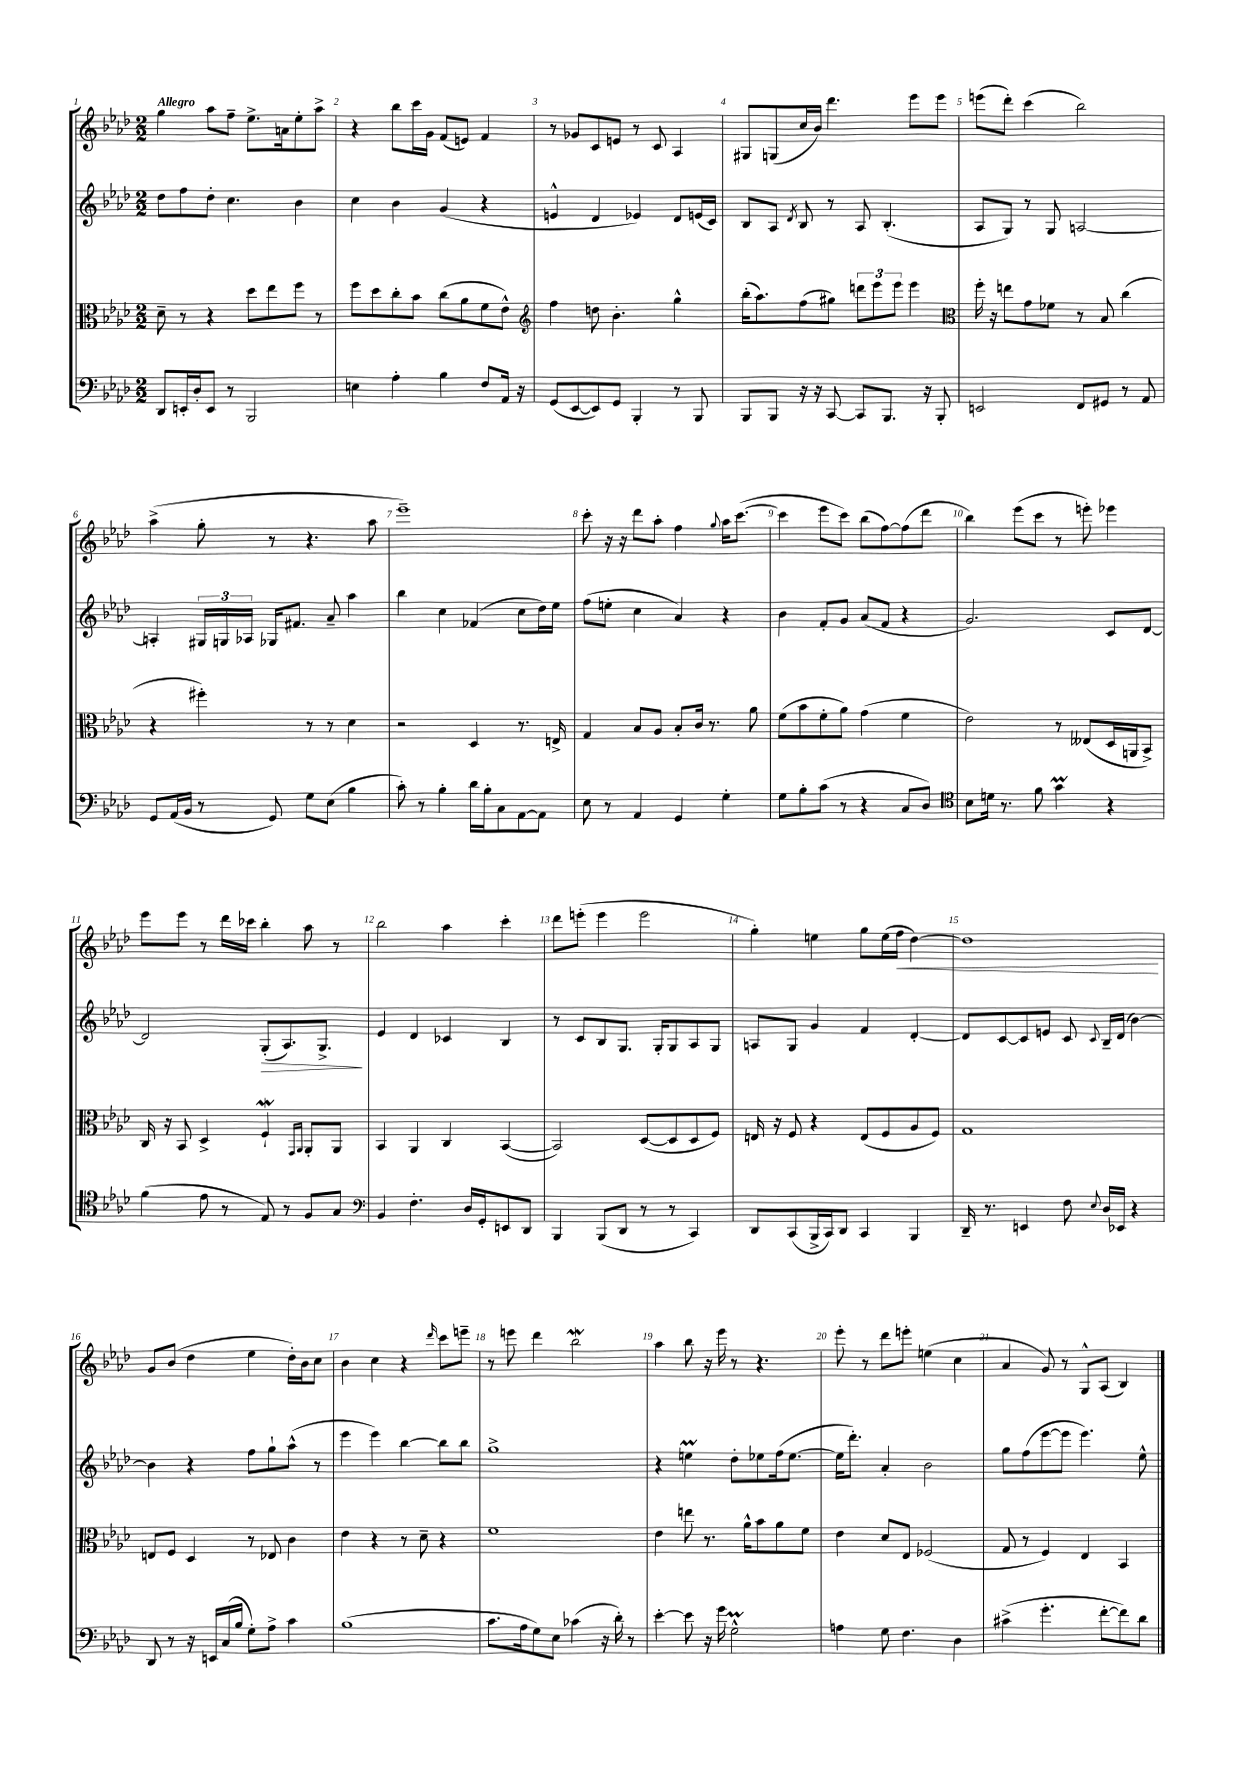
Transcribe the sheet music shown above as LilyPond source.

<<
\new StaffGroup <<
\new Staff = "s0" {
    \clef treble \key aes \major \numericTimeSignature \time 2/2 \tempo "Allegro"
    \autoBeamOff g''4 aes''8[ f''8]-- ees''8.[-> a'16 ees''8-. aes''8]-> |
    r4 bes''8[ c'''16 g'16] f'8[( e'8]) f'4 |
    r8 ges'8[ c'8 e'8] r8 c'8 aes4 |
    gis8[ g8( c''16 bes'16]) des'''4. ees'''8[ ees'''8] |
    e'''8[( des'''8]-.) c'''4( bes''2) |
    aes''4->( g''8-. r8 r4. aes''8 |
    ees'''1--) |
    c'''8-. r16 r16 des'''8[ aes''8]-. f''4 \appoggiatura { g''8 } aes''16[ c'''8.]~( |
    c'''4 ees'''8[ c'''8]) bes''8[( f''8~) f''8( des'''8] |
    bes''4) ees'''8[( c'''8] r8 e'''8-.) ees'''4 |
    ees'''8[ ees'''8] r8 des'''16[ ces'''16] bes''4-. aes''8 r8 |
    bes''2 aes''4 c'''4-. |
    des'''8[ e'''8]-.( e'''4 e'''2 |
    g''4-.) e''4 g''8[ e''16( f''16]\< des''4~) |
    des''1\! |
    g'8[ bes'8]( des''4 ees''4 des''16[-.) bes'16 c''8] |
    bes'4 c''4 r4 \grace { des'''16 } c'''8[ e'''8]-- |
    r8 e'''8 des'''4 bes''2\mordent |
    aes''4 bes''8 r16 ees'''16 r8 r4. |
    ees'''8-. r8 des'''8[ e'''8]-. e''4( c''4 |
    aes'4 g'8) r8 g8[-^ aes8]( bes4) \bar "|." |
}
\new Staff = "s1" {
    \clef treble \key aes \major \numericTimeSignature \time 2/2
    \autoBeamOff des''8[ f''8 des''8]-. c''4. bes'4 |
    c''4 bes'4 g'4( r4 |
    e'4-^ des'4 ees'4) des'8[ e'16( c'16]) |
    bes8[ aes8] \acciaccatura { des'8 } bes8 r8 aes8 bes4.-.( |
    aes8[ g8]) r8 g8 a2~ |
    a4-. \tuplet 3/2 { gis16[ g16 aes16] } ges16[ fis'8.] aes'8-- aes''4 |
    bes''4 c''4 fes'4( c''8[ des''16) ees''16] |
    f''8[( e''8]-. c''4 aes'4) r4 |
    bes'4 f'8[-. g'8] aes'8[( f'8] r4 |
    g'2.) c'8[ des'8]~ |
    des'2 g8[-.\>( aes8.) g8.]->\! |
    ees'4 des'4 ces'4 bes4 |
    r8 c'8[ bes8 g8.] g16[-. g8 aes8 g8] |
    a8[ g8] g'4 f'4 des'4~-. |
    des'8[ c'8~ c'8 e'8] c'8 \appoggiatura { c'8 } bes16[-- des'16]( bes'4~) |
    bes'4 r4 f''8[ g''8-! aes''8]-^( r8 |
    ees'''4 ees'''4) bes''4~ bes''8[ bes''8] |
    g''1-> |
    r4 e''4\prall des''8[-. ees''8 f''16( ees''8.]~ |
    ees''16[ des'''8.]-.) aes'4-. bes'2 |
    g''8[ f''8( ees'''8~ ees'''8] ees'''4.) ees''8-^ \bar "|." |
}
\new Staff = "s2" {
    \clef alto \key aes \major \numericTimeSignature \time 2/2
    \autoBeamOff des'8-- r8 r4 des''8[ ees''8 f''8] r8 |
    f''8[ des''8 c''8-. bes'8] c''8[( aes'8 f'8 ees'8]-^) |
    \clef treble f''4 d''8 bes'4.-. g''4-^ |
    bes''16[-.( aes''8.) f''8( gis''8]) \tuplet 3/2 { d'''8[ ees'''8 ees'''8] } ees'''4 |
    \clef alto f''16-. r16 e''8[ g'8 fes'8] r8 bes8 c''4( |
    r4 fis''4-.) r8 r8 des'4 |
    r2 des4 r8. e16-> |
    g4 bes8[ aes8] bes8[-. c'16] r8. aes'8 |
    f'8[( bes'8 f'8-. aes'8]) g'4( f'4 |
    ees'2) r8 eeses8[( des16 a,16 bes,8]->) |
    c16 r16 bes,8 des4-> f4-!\mordent \grace { g,16[ aes,16] } aes,8[-. aes,8] |
    bes,4 aes,4 c4 bes,4~( |
    bes,2) des8[~( des8 des8 f8]) |
    e16 r16 f8 r4 e8[( f8 aes8 f8]) |
    g1 |
    e8[ f8] des4 r8 ees8 c'4 |
    ees'4 r4 r8 des'8-- r4 |
    f'1 |
    ees'4 e''8 r8. aes'16[-^ bes'8 aes'8 f'8] |
    ees'4 des'8[ ees8] fes2( |
    g8 r8 f4) ees4 bes,4 \bar "|." |
}
\new Staff = "s3" {
    \clef bass \key aes \major \numericTimeSignature \time 2/2
    \autoBeamOff des,8[ e,16-. des16-. e,8] r8 bes,,2 |
    e4 aes4-. bes4 f8[ aes,16] r16 |
    g,8[( ees,8~ ees,8) g,8] bes,,4-. r8 bes,,8 |
    bes,,8[ bes,,8] r16 r16 c,8~ c,8[ bes,,8.] r16 bes,,8-. |
    e,2 f,8[ gis,8] r8 aes,8 |
    g,8[ aes,16( bes,16] r8 g,8) g8[ ees8]( bes4 |
    c'8-.) r8 bes4-. des'16[ bes16-. c8 aes,8~ aes,8] |
    ees8 r8 aes,4 g,4 g4-. |
    g8[ bes8-. c'8]( r8 r4 c8[ des8]) |
    \clef tenor bes8[ d'16] r8. f'8 g'4\prall r4 |
    f'4( ees'8 r8 ees8) r8 f8[ g8] |
    \clef bass bes,4 f4.-. des16[ g,16-. e,8 des,8] |
    bes,,4 bes,,8[( des,8] r8 r8 c,4) |
    des,8[ c,8( bes,,16-> c,16) des,8] c,4 bes,,4 |
    des,16-- r8. e,4 f8 \appoggiatura { ees8 } des16[ ees,16] r4 |
    des,8 r8 r16 e,16[ c16( bes16] g8[-.) aes8]-> c'4 |
    bes1( |
    c'8.[ aes16 g8) ees8] ces'4( r16 des'16-.) r8 |
    ees'4~-. ees'8 r16 g'16 g2-^\prall |
    a4 g8 f4. des4 |
    cis'4->( g'4.-. f'8[~-. f'8) des'8] \bar "|." |
}
>>
>>
\layout { \context { \Score \override BarNumber.break-visibility = ##(#f #t #t) barNumberVisibility = #all-bar-numbers-visible } }
